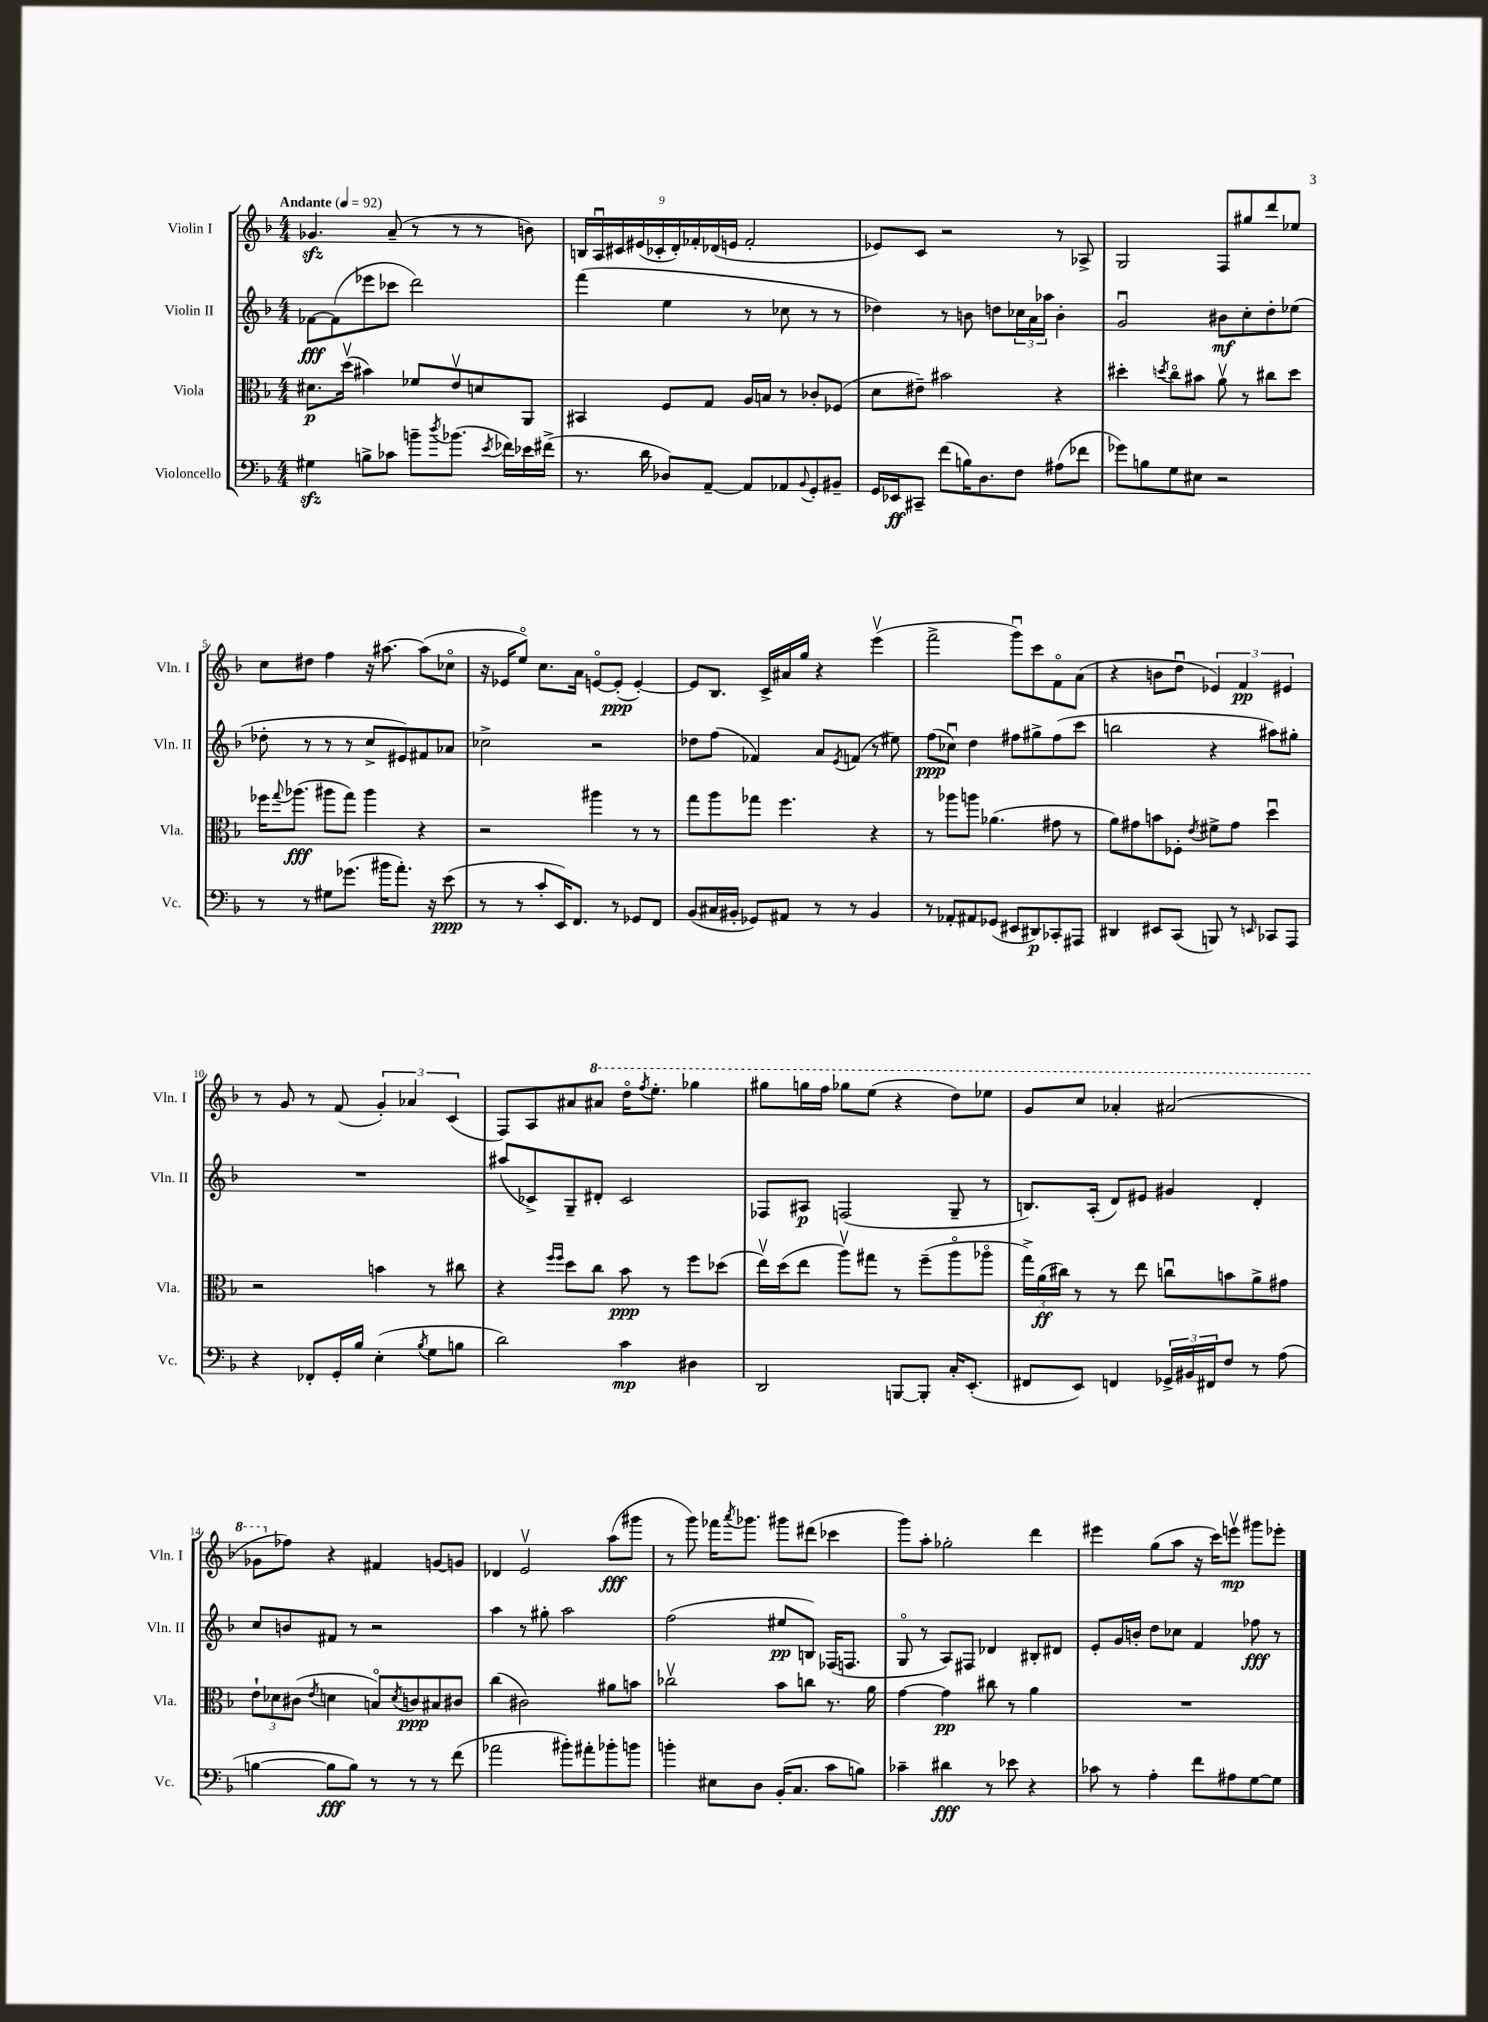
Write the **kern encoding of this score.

**kern	**kern	**kern	**kern
*staff4	*staff3	*staff2	*staff1
*clefF4	*clefC3	*clefG2	*clefG2
*k[b-]	*k[b-]	*k[b-]	*k[b-]
*M4/4	*M4/4	*M4/4	*M4/4
*MM92	*MM92	*MM92	*MM92
4G#	8.d#	[8f-	4.g-
.	.	(8f-]	.
.	(16ddv	.	.
8B^	4b#)	8eee-	.
8c-	.	8ccc-	(8a~
8b~	8f-	2ddd)	8r
8qdd	.	.	.
(8.b-	8ev	.	8r
.	8d	.	8r
8qe	.	.	.
16f-)	.	.	.
16e-	8AA	.	8b)
(16f#^	.	.	.
=	=	=	=
8.r	4BB#	(4fff	18B
.	.	.	18Au
.	.	.	18c#
.	.	.	(18e#
16d	.	.	.
.	.	.	18c-'
8D-)	8F	4ee	.
.	.	.	18d')
.	.	.	18f-'
[8AA~	8G	.	.
.	.	.	(18d-
.	.	.	18e
8AA]	16A	8r	2f-'
.	16B	.	.
8AA-	8r	8cc-	.
8qqBB-	.	.	.
8GG'	8c-'	8r	.
8BB#~	(8F-	8r	.
=	=	=	=
16GG	8d	4dd-)	8e-)
16EE-	.	.	.
8CC#~	8e#~)	.	8c
(8f	2b#	8r	2r
16B)	.	8b	.
8.D	.	.	.
.	.	8dd	.
8F	.	24cc-	.
.	.	24a	.
.	.	24aa-	.
(8A#	4r	4b'	8r
8f-	.	.	8A-^
=	=	=	=
8g-)	4dd#'	2gu	2G
8B	.	.	.
.	8qdd	.	.
8G	8cco	.	.
8E#	8b#	.	.
2r	8av	8b#	8F
.	8r	8cc'	8gg#
.	8cc#	8dd'	8ddd
.	8dd	(8ee-	8ee-
=	=	=	=
8r	16ff-	8dd-'	8cc
.	8qqgg	.	.
.	(8.aa-	.	.
8r	.	8r	8dd#
8G#	8aa#	8r	4ff
(8.g-	8gg)	8r	.
.	4aa#	8cc^	16r
16b#	.	.	[8.aa#
8.a')	.	8e#)	.
.	4r	8f#	(8aa#]
16r	.	.	.
(8e	.	8a-	8cc-o
=	=	=	=
8r	2r	2cc-^	16r
.	.	.	16e-
8r	.	.	8eeo)
8c'	.	.	8.cc
16EE)	.	.	.
8.FF	.	.	16a
.	4aa#	2r	[8eo
8r	.	.	(8e']
8GG-	8r	.	[4e')
8FF	8r	.	.
=	=	=	=
(8BB-	8gg	8dd-	8e]
16C#	8aa	(8ff	8.B-
16BB#'	.	.	.
8GG-)	8gg-	4f-)	.
.	.	.	16c^
8AA#	4.ff	.	16a#
.	.	.	16gg
8r	.	8a	4r
.	.	8qe	.
8r	.	(8f	.
4BB#	4r	8r	(4eeev
.	.	8ee#)	.
=	=	=	=
8r	8r	(8ff	2fff^
8AA-'	8aa-	8cc-u)	.
8AA#	8aa	4dd	.
(8GG-	(4.a-	.	.
8EE#	.	8ff#	8gggu)
8DD#)	.	8gg#^	8ccc
8CC-'	8g#	(8ff#	8fo
8AAA#	8r	8ccc	(8a
=	=	=	=
4DD#	8a)	2bb	4r
.	8g#	.	.
8EE#	8b	.	8b
(8CC	8F-'	.	8ddu
.	8qe	.	.
8BBB)	8f#^	4r	6e-)
8r	8g#	.	.
.	.	.	6f
16qqEE	.	.	.
8CC-	4ddu	8aa#)	.
.	.	.	6e#
8AAA	.	8gg#'	.
=	=	=	=
4r	2r	1r	8r
.	.	.	8g
8FF-'	.	.	8r
16GG'	.	.	(8f
16B-	.	.	.
(4E'	4b	.	6g')
.	.	.	6a-
8qB-	.	.	.
8G	8r	.	.
.	.	.	(6c
8B	8cc#	.	.
=	=	=	=
2d)	4r	(8aa#	8F)
.	.	8c-^)	8A
.	16qqff	.	.
.	16qqff	.	.
.	8dd	8G~	8a#
.	8cc	8d#'	8aa#
4c	8b-	2c-	16dddo
.	.	.	8qfff
.	.	.	8.eee'
.	8r	.	.
4D#	8ff	.	4ggg-
.	(8dd-	.	.
=	=	=	=
2DD	16eev)	8F-	8ggg#
.	(16dd	.	.
.	8ee	8A#	16ggg
.	.	.	16fff
.	8aav)	(2F	8ggg-
.	8gg#	.	(8eee
[8BBB	8r	.	4r
8BBB']	(8ff~	.	.
16C'	8aao	8G~	8ddd)
(8.EE'	.	.	.
.	8aa-o	8r	8eee-
=	=	=	=
8FF#	24gg^)	8.B)	8gg
.	(24a	.	.
.	24cc#)	.	.
8EE)	8r	.	8ccc
.	.	(16A'	.
4FF	8r	8d)	4aa-'
.	8ee	8e#	.
24GG-^	8ccu	4g#	(2aa#
24BB#	.	.	.
24FF#	.	.	.
8F	8b	.	.
8r	8a^	4d'	.
(8A	8g#	.	.
=	=	=	=
[4B	12e`	8cc	8gg-
.	12d-	.	.
.	.	8b	8ff-)
.	(12c#	.	.
.	8qe	.	.
8B]	4d	8f#	4r
8B)	.	8r	.
8r	8Bo)	2r	4f#
.	8qd	.	.
8r	8c	.	.
8r	8B#	.	[8g
(8f	8c#	.	8g]
=	=	=	=
2a-	(4cc	4aa	4d-
.	2c#)	8r	2ev
.	.	8gg#'	.
8b#')	.	2aa	.
8a#'	.	.	.
8b-'	8a#	.	(8aa
8b	8b	.	8ggg#
=	=	=	=
4b'	2cc-v	(2ff	8r
.	.	.	8ggg)
8E#	.	.	16fff-
.	.	.	8qaaa
.	.	.	8.ggg-
8D	.	.	.
(16BB-'	8b-	8ee#	8ggg#
8.C	.	.	.
.	8cc	8B)	(8ddd#
8c	8.r	(16F-	4ccc-
.	.	8.F	.
8B)	.	.	.
.	16a	.	.
=	=	=	=
4c-~	[4g	8Go	8ggg)
.	.	8r	8aa'
4d#	4g]	8A)	2gg-'
.	.	8F#	.
8r	8cc#	4d-	.
8e-	8r	.	.
4r	4a	8B#'	4ddd
.	.	8d#	.
=	=	=	=
8c-	1r	8e'	4eee#
8r	.	16g	.
.	.	16b'	.
4A'	.	8dd	(8gg
.	.	8cc-	8aa
8f	.	4f	16r
.	.	.	16ccc)
8A#	.	.	8eeev
[8G	.	8ff-	8ggg#
8G]	.	8r	8eee-'
==	==	==	==
*-	*-	*-	*-
